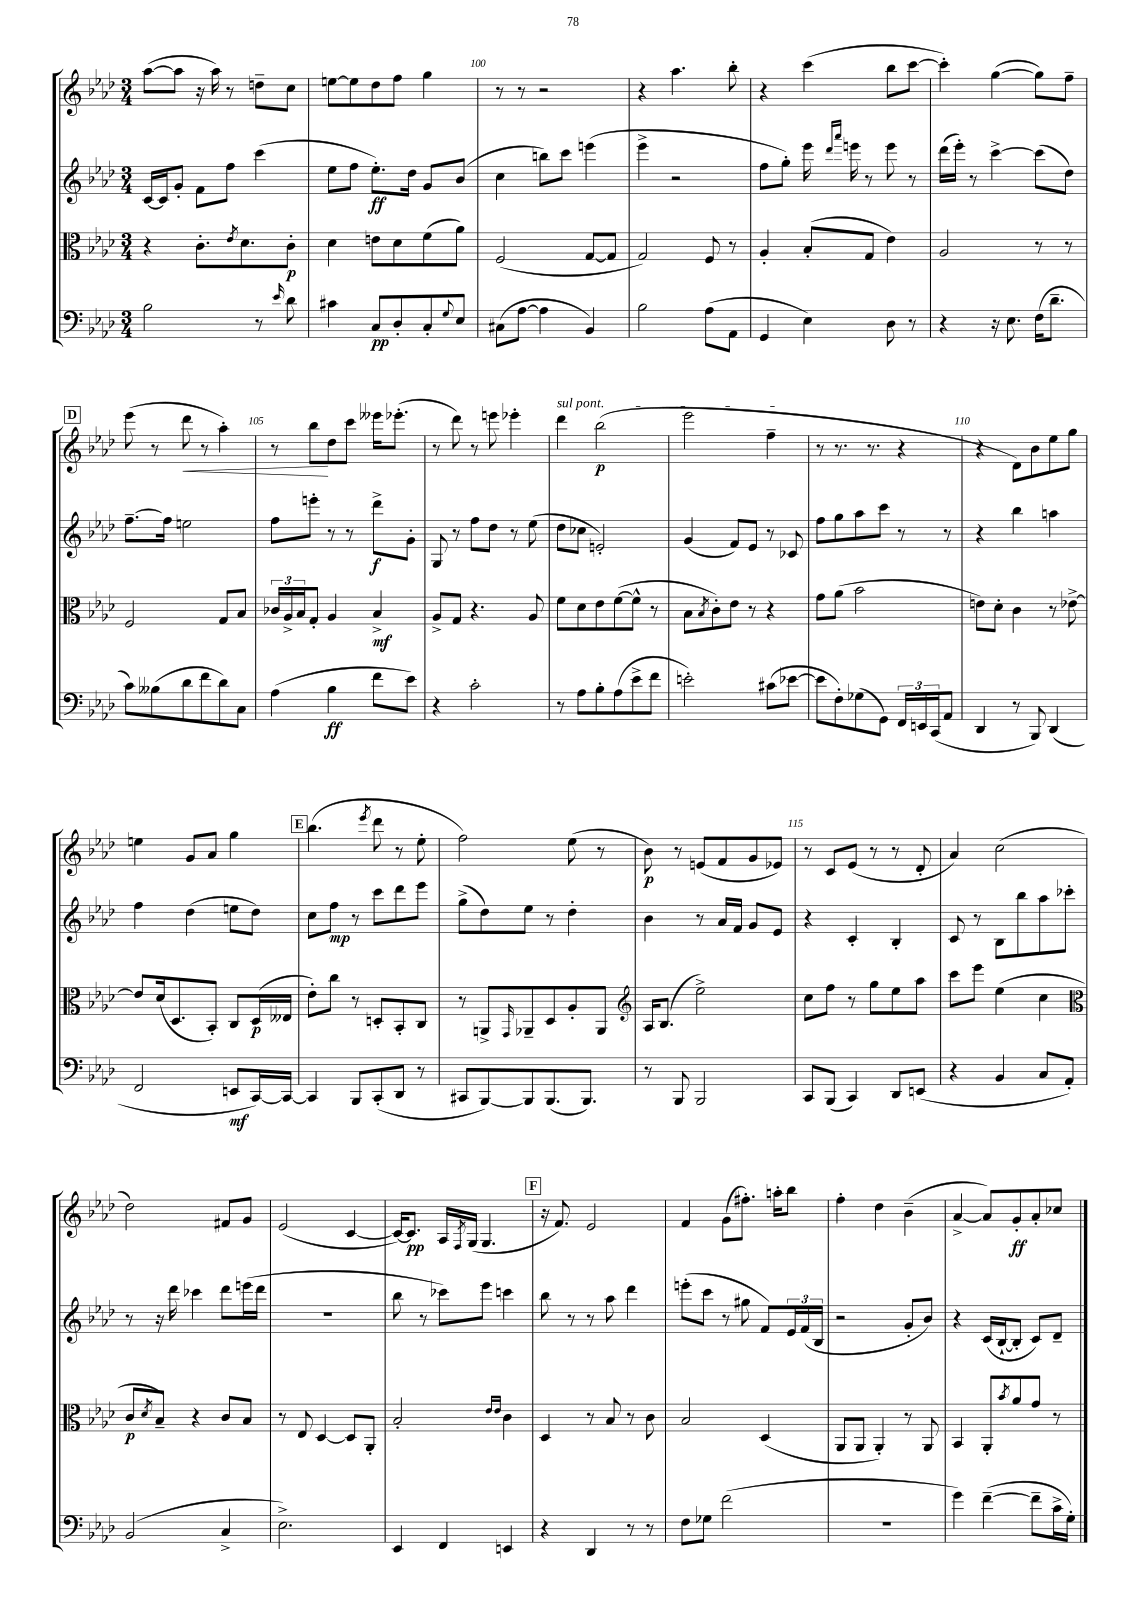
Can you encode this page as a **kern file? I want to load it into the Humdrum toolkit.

**kern	**dynam	**kern	**dynam	**kern	**dynam	**kern	**dynam
*part4	*part4	*part3	*part3	*part2	*part2	*part1	*part1
*staff4	*staff4	*staff3	*staff3	*staff2	*staff2	*staff1	*staff1
*clefF4	*	*clefC3	*	*clefG2	*	*clefG2	*
*k[b-e-a-d-]	*	*k[b-e-a-d-]	*	*k[b-e-a-d-]	*	*k[b-e-a-d-]	*
*M3/4	*	*M3/4	*	*M3/4	*	*M3/4	*
=98	=98	=98	=98	=98	=98	=98	=98
2B-\	.	4r	.	[16c/LL	.	([8aa-\L	.
.	.	.	.	16c/J]	.	.	.
.	.	.	.	8g'/J	.	8aa-\J]	.
.	.	8.c'\L	.	8f\L	.	16r	.
.	.	.	.	.	.	16aa-\)	.
.	.	.	.	8ff\J	.	8r	.
.	.	8qe-/	.	.	.	.	.
.	.	8.d-\	.	.	.	.	.
8r	.	.	.	(4ccc\	.	8ddn~\L	.
16qqe-/	.	.	.	.	.	.	.
8d-\	.	8c'\J	p	.	.	8cc\J	.
=99	=99	=99	=99	=99	=99	=99	=99
4c#X\	.	4d-\	.	8ee-\L	.	[8een\L	.
.	.	.	.	8ff\J	.	8ee\]	.
8C/L	pp	8en\L	.	8.ee-'\L)	ff	8dd-\	.
8D-'/	.	8d-\	.	.	.	8ff\J	.
.	.	.	.	16dd-\Jk	.	.	.
8C'/	.	(8f\	.	8g/L	.	4gg\	.
8qqG/	.	.	.	.	.	.	.
8E-/J	.	8a-\J)	.	(8b-/J	.	.	.
=100	=100	=100	=100	=100	=100	=100	=100
(8C#X\L	.	(2F/	.	4cc\	.	8r	.
[8A-\J	.	.	.	.	.	8r	.
4A-\]	.	.	.	8bbn\L)	.	2r	.
.	.	.	.	8ccc\J	.	.	.
4BB-/)	.	[8G/L	.	(4eeen\	.	.	.
.	.	8G/J]	.	.	.	.	.
=101	=101	=101	=101	=101	=101	=101	=101
2B-\	.	2G/)	.	4eee-^\	.	4r	.
.	.	.	.	2r	.	4.aa-\	.
(8A-\L	.	8F/	.	.	.	.	.
8AA-\J	.	8r	.	.	.	8bb-'\	.
=102	=102	=102	=102	=102	=102	=102	=102
4GG/	.	4A-'/	.	8ff\L	.	4r	.
.	.	.	.	8gg'\J)	.	.	.
4E-\)	.	(8B-'/L	.	16eee-\	.	(4ccc\	.
.	.	.	.	16qqddd-/LL	.	.	.
.	.	.	.	16qqaaa-/JJ	.	.	.
.	.	.	.	16eeen\	.	.	.
.	.	8G/J	.	8r	.	.	.
8D-\	.	4e-\)	.	8eee\	.	8bb-\L	.
8r	.	.	.	8r	.	[8ccc\J	.
=103	=103	=103	=103	=103	=103	=103	=103
4r	.	2A-/	.	(16ddd-\LL	.	4ccc'\])	.
.	.	.	.	16eee-'\JJ)	.	.	.
.	.	.	.	8r	.	.	.
16r	.	.	.	[4ccc^\	.	([4gg\	.
8.E-\	.	.	.	.	.	.	.
(16F\KL	.	8r	.	(8ccc\L]	.	8gg\L])	.
8.d-~\J	.	.	.	.	.	.	.
.	.	8r	.	8dd-\J)	.	8ff~\J	.
!!LO:LB:g=z
!!LO:REH:place=s1:t=D
=104	=104	=104	=104	=104	=104	=104	=104
8c\L)	.	2F/	.	[8.ff~\L	.	(8eee-\	.
(8B--X\	.	.	.	.	.	8r	.
.	.	.	.	16ff\Jk]	.	.	.
!	!	!	!	!	!	!	!LO:HP:b
8d-\	.	.	.	2een\	.	8ddd-\	<
8f\	.	.	.	.	.	8r	.
8d-\)	.	8G/L	.	.	.	4aa-'\)	.
8C\J	.	8B-/J	.	.	.	.	.
=105	=105	=105	=105	=105	=105	=105	=105
(4A-\	.	24c-X/LL	.	8ff\L	.	8r	.
.	.	24A-^/	.	.	.	.	.
.	.	24B-/J	.	.	.	.	.
.	.	8G'/J	.	8eeen'\J	.	8bb-\L	.
4B-\	ff	4A-/	.	8r	.	8dd-\	[
.	.	.	.	8r	.	8ccc\J	.
8f\L	.	4B-^/	mf	8ddd-^\L	f	16eee--X\KL	.
.	.	.	.	.	.	(8.eee-X'\J	.
8e-\J)	.	.	.	8g'\J	.	.	.
=106	=106	=106	=106	=106	=106	=106	=106
4r	.	8A-^/L	.	8G/	.	8r	.
.	.	8G/J	.	8r	.	8ddd-\)	.
2c'\	.	4.r	.	8ff\L	.	8r	.
.	.	.	.	8dd-\J	.	8eeen\	.
.	.	.	.	8r	.	4eee-X'\	.
.	.	8A-/	.	(8ee-\	.	.	.
=107	=107	=107	=107	=107	=107	=107	=107
!	!	!	!	!	!	!LO:TX:a:i:t=sul pont.	!
8r	.	8f\L	.	8dd-\L	.	4ddd-\	.
8A-\L	.	8d-\	.	8cc-X\J	.	.	.
8B-'\	.	8e-\	.	2en'/)	.	(2bb-\	p
(8A-\	.	([8f\	.	.	.	.	.
8e-^\	.	8f^^\J]	.	.	.	.	.
8f\J	.	8r	.	.	.	.	.
=108	=108	=108	=108	=108	=108	=108	=108
2en'\)	.	8B-\L	.	(4g/	.	2eee-\	.
.	.	8qB-/	.	.	.	.	.
.	.	8c'\)	.	.	.	.	.
.	.	8e-\J	.	8f/L)	.	.	.
.	.	8r	.	8e-/J	.	.	.
(8c#X\L	.	4r	.	8r	.	4ff~\	.
[8e-X\J	.	.	.	8c-X/	.	.	.
=109	=109	=109	=109	=109	=109	=109	=109
8e-\L]	.	8g\L	.	8ff\L	.	8r	.
8F'\)	.	(8a-\J	.	8gg\	.	8.r	.
(8G-X\	.	2b-\	.	8aa-\	.	.	.
.	.	.	.	.	.	8.r	.
8GG\J)	.	.	.	8ccc\J	.	.	.
24FF/LL	.	.	.	8r	.	4r	.
24EEn/	.	.	.	.	.	.	.
(24CC/J	.	.	.	.	.	.	.
8AA-/J	.	.	.	8r	.	.	.
=110	=110	=110	=110	=110	=110	=110	=110
4DD-/	.	8en\L)	.	4r	.	4r	.
.	.	8d-'\J	.	.	.	.	.
8r	.	4c\	.	4bb-\	.	8d-\L)	.
8BBB-/)	.	.	.	.	.	8b-\	.
(4DD-/	.	8r	.	4aan\	.	8ee-\	.
.	.	[8e-X^\	.	.	.	8gg\J	.
!!LO:LB:g=z
=111	=111	=111	=111	=111	=111	=111	=111
2FF/	.	8e-/L]	.	4ff\	.	4een\	.
.	.	(16d-/k	.	.	.	.	.
.	.	8.D-/	.	.	.	.	.
.	.	.	.	(4dd-\	.	8g/L	.
.	.	8BB-'/J)	.	.	.	8a-/J	.
8EEn/L	mf	8C/L	.	8een\L	.	4gg\	.
[16CC/L)	.	(16D-/L	p	8dd-\J)	.	.	.
16CC/JJ_	.	16E--X/JJ	.	.	.	.	.
!!LO:REH:place=s1:t=E
=112	=112	=112	=112	=112	=112	=112	=112
4CC/]	.	8e-'\L)	.	8cc\L	.	(4.bb-\	.
.	.	8cc\J	.	8ff\J	mp	.	.
8BBB-/L	.	8r	.	8r	.	.	.
.	.	.	.	.	.	8qeee-/	.
(8CC'/	.	8Dn'/L	.	8ccc\L	.	8ddd-\	.
8DD-/J	.	8BB-'/	.	8ddd-\	.	8r	.
8r	.	8C/J	.	8eee-\J	.	8ee-'\	.
=113	=113	=113	=113	=113	=113	=113	=113
8CC#X/L	.	8r	.	(8gg^\L	.	2ff\)	.
[8BBB-/)	.	8AAn^/L	.	8dd-\)	.	.	.
.	.	16qqGG/	.	.	.	.	.
8BBB-/]	.	8AA-X~/	.	8ee-\J	.	.	.
(8.BBB-/	.	8D-/	.	8r	.	.	.
.	.	8A-'/	.	4dd-'\	.	(8ee-\	.
8.BBB-/J)	.	.	.	.	.	.	.
.	.	8AA-/J	.	.	.	8r	.
=114	=114	=114	=114	=114	=114	=114	=114
*	*	*clefG2	*	*	*	*	*
8r	.	16A-/KL	.	4b-\	.	8b-\)	p
.	.	(8.B-/J	.	.	.	.	.
8BBB-/	.	.	.	.	.	8r	.
2BBB-/	.	2ee-^\)	.	8r	.	(8en/L	.
.	.	.	.	16a-/LL	.	8f/	.
.	.	.	.	16f/JJ	.	.	.
.	.	.	.	8g/L	.	8g/	.
.	.	.	.	8e-/J	.	8e-X/J)	.
=115	=115	=115	=115	=115	=115	=115	=115
8CC/L	.	8cc\L	.	4r	.	8r	.
(8BBB-/J	.	8ff\J	.	.	.	8c/L	.
4CC/)	.	8r	.	4c'/	.	(8e-/J	.
.	.	8gg\L	.	.	.	8r	.
8DD-/L	.	8ee-\	.	4B-'/	.	8r	.
(8EEn/J	.	8aa-\J	.	.	.	8d-'/	.
=116	=116	=116	=116	=116	=116	=116	=116
4r	.	8ccc\L	.	8c/	.	4a-/)	.
.	.	8eee-\J	.	8r	.	.	.
4BB-/	.	(4ee-\	.	8B-\L	.	(2cc\	.
.	.	.	.	8bb-\	.	.	.
8C/L	.	4cc\	.	8aa-\	.	.	.
8AA-'/J)	.	.	.	8ccc-X'\J	.	.	.
!!LO:LB:g=z
=117	=117	=117	=117	=117	=117	=117	=117
*	*	*clefC3	*	*	*	*	*
(2BB-/	.	8c/L	p	8r	.	2dd-\)	.
.	.	8qd-/	.	.	.	.	.
.	.	8B-~/J)	.	16r	.	.	.
.	.	.	.	16ddd-\	.	.	.
.	.	4r	.	4ccc-X\	.	.	.
4C^/	.	8c/L	.	8ddd-\L	.	8f#X/L	.
.	.	8B-/J	.	(16eeen\L	.	8g/J	.
.	.	.	.	16ddd-\JJ	.	.	.
=118	=118	=118	=118	=118	=118	=118	=118
2.E-^\)	.	8r	.	2.r	.	(2e-/	.
.	.	8E-/	.	.	.	.	.
.	.	[4D-/	.	.	.	.	.
.	.	8D-/L]	.	.	.	[4c/	.
.	.	8AA-'/J	.	.	.	.	.
=119	=119	=119	=119	=119	=119	=119	=119
4EE-/	.	2B-'/	.	8bb-\	.	16c/KL_)	.
.	.	.	.	.	.	8.c/J]	pp
.	.	.	.	8r	.	.	.
4FF/	.	.	.	8ccc-X\L)	.	16A-/LL	.
.	.	.	.	.	.	8qF/	.
.	.	.	.	.	.	(16G/JJ	.
.	.	.	.	8eee-\J	.	4.G/	.
.	.	16qqe-/LL	.	.	.	.	.
.	.	16qqe-/JJ	.	.	.	.	.
4EEn/	.	4c\	.	4cccn\	.	.	.
!!LO:REH:place=s1:t=F
=120	=120	=120	=120	=120	=120	=120	=120
4r	.	4D-/	.	8bb-\	.	16r	.
.	.	.	.	.	.	8.f/)	.
.	.	.	.	8r	.	.	.
4DD-/	.	8r	.	8r	.	2e-/	.
.	.	8B-/	.	8aa-\	.	.	.
8r	.	8r	.	4ddd-\	.	.	.
8r	.	8c\	.	.	.	.	.
=121	=121	=121	=121	=121	=121	=121	=121
8F\L	.	2B-/	.	(8eeen'\L	.	4f/	.
8G-X\J	.	.	.	8ccc\J	.	.	.
(2f\	.	.	.	8r	.	(8g\L	.
.	.	.	.	8gg#X\	.	8.ff#X'\J)	.
.	.	(4D-/	.	8f/L)	.	.	.
.	.	.	.	.	.	16aan'\KL	.
.	.	.	.	24e-/L	.	8bb-\J	.
.	.	.	.	(24f/	.	.	.
.	.	.	.	24B-/JJ	.	.	.
=122	=122	=122	=122	=122	=122	=122	=122
2.r	.	8AA-/L	.	2r	.	4ff'\	.
.	.	8AA-/J	.	.	.	.	.
.	.	4AA-'/)	.	.	.	4dd-\	.
.	.	8r	.	8g'/L	.	(4b-~\	.
.	.	8AA-/	.	8b-/J)	.	.	.
=123	=123	=123	=123	=123	=123	=123	=123
4g\)	.	4BB-/	.	4r	.	[4a-^/	.
([4f~\	.	8AA-'/L	.	(16c/LL	.	8a-/L])	.
.	.	.	.	[16B-`/J	.	.	.
.	.	8qb-/	.	.	.	.	.
.	.	8a-/	.	8B-'/J]	.	8g'/	ff
8f~\L]	.	8g/J	.	8c/L)	.	8a-'/	.
16c^\L	.	8r	.	8d-~/J	.	8cc-X/J	.
16G'\JJ)	.	.	.	.	.	.	.
==	==	==	==	==	==	==	==
*-	*-	*-	*-	*-	*-	*-	*-
